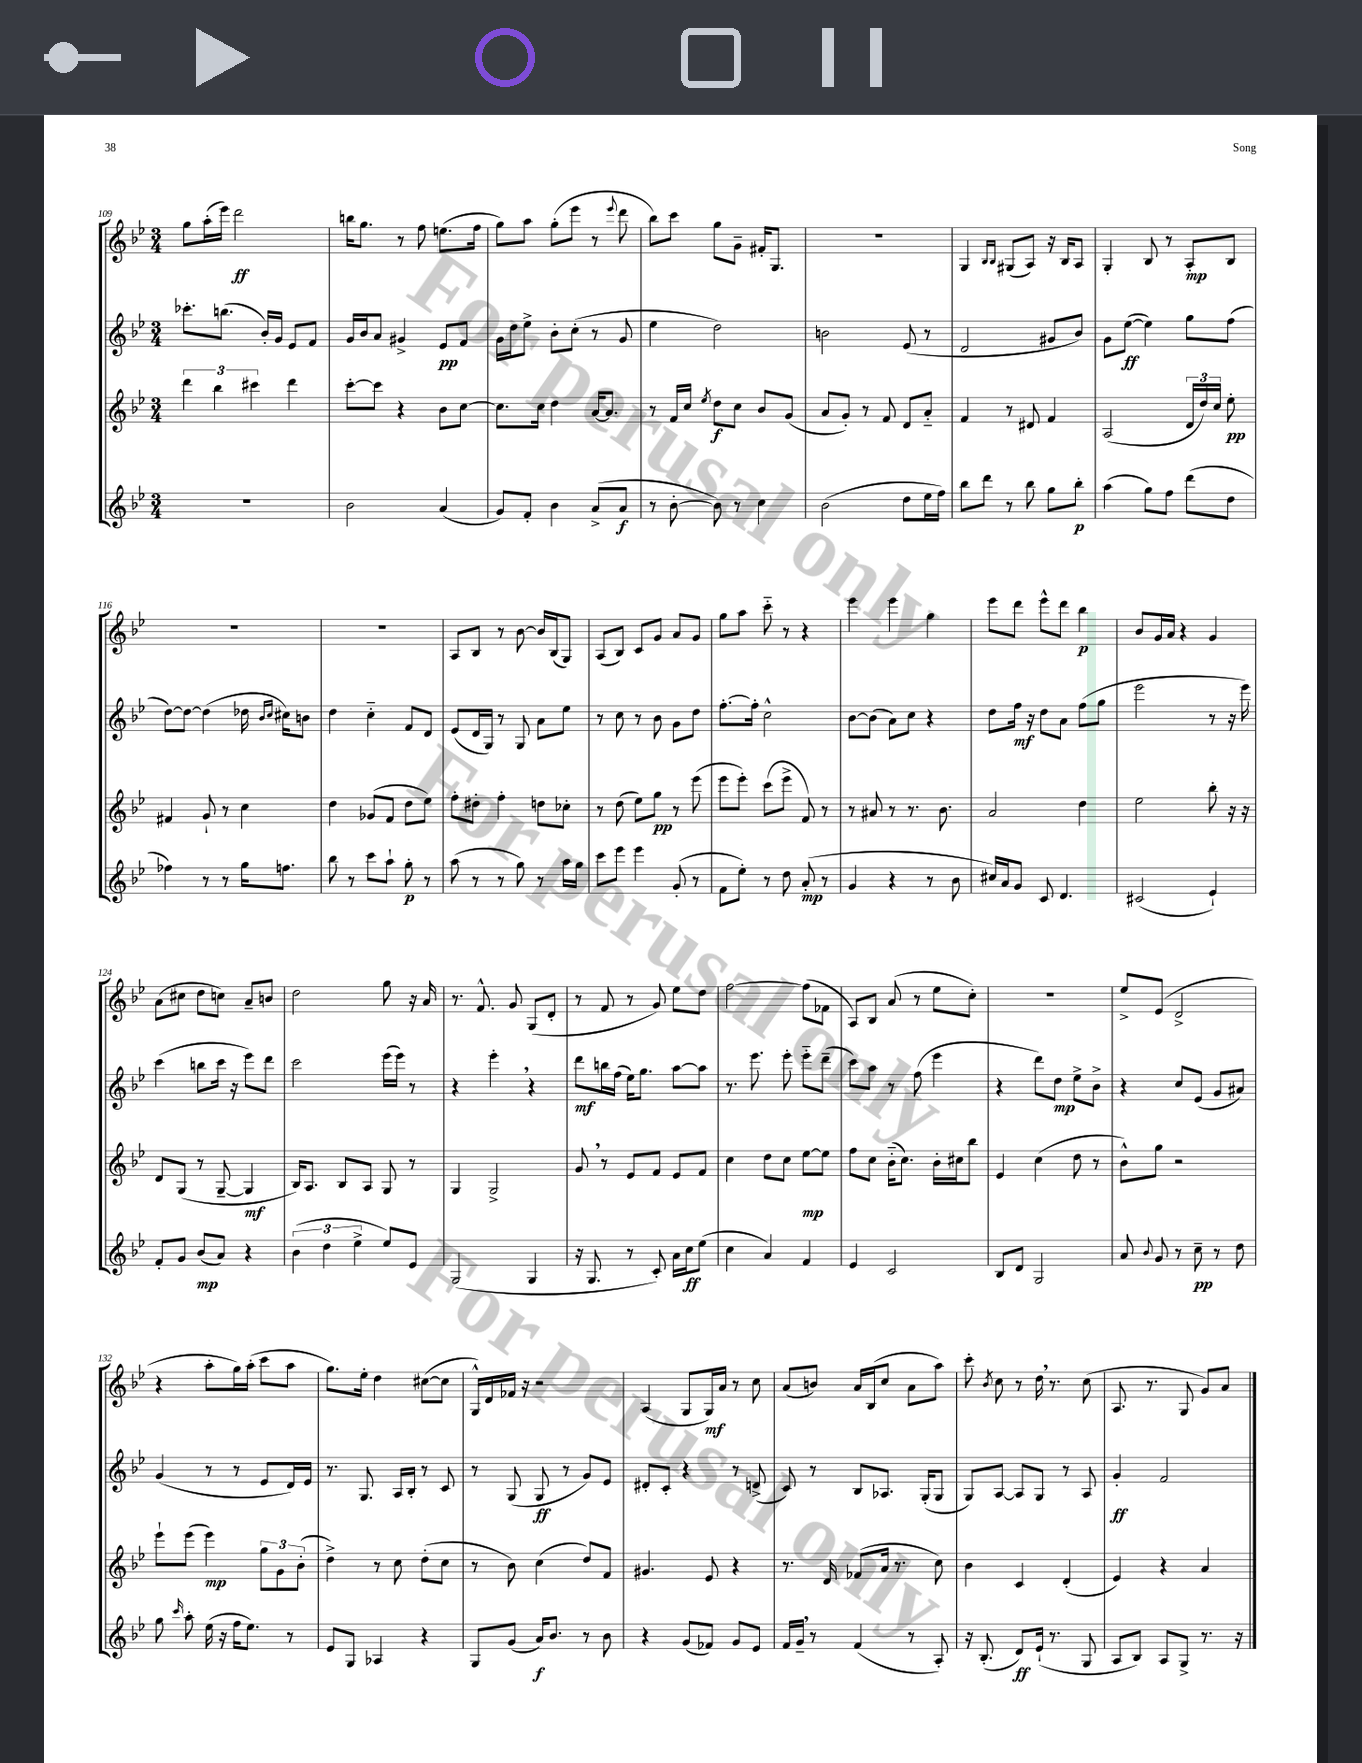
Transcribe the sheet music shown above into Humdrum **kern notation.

**kern	**dynam	**kern	**dynam	**kern	**dynam	**kern	**dynam
*part4	*part4	*part3	*part3	*part2	*part2	*part1	*part1
*staff4	*staff4	*staff3	*staff3	*staff2	*staff2	*staff1	*staff1
*clefG2	*	*clefG2	*	*clefG2	*	*clefG2	*
*k[b-e-]	*	*k[b-e-]	*	*k[b-e-]	*	*k[b-e-]	*
*M3/4	*	*M3/4	*	*M3/4	*	*M3/4	*
=109	=109	=109	=109	=109	=109	=109	=109
2.r	.	6ddd\	.	8.ccc-X'\L	.	8gg\L	.
.	.	.	.	.	.	(16aa'\L	.
.	.	6bb-\	.	.	.	.	.
.	.	.	.	(8.bbn\J	.	16eee-\JJ)	.
.	.	.	.	.	.	2ddd\	ff
.	.	6ccc#X\	.	.	.	.	.
.	.	.	.	16b-'/LL)	.	.	.
.	.	.	.	16g/JJ	.	.	.
.	.	4ddd\	.	8e-/L	.	.	.
.	.	.	.	8f/J	.	.	.
=110	=110	=110	=110	=110	=110	=110	=110
2b-\	.	[8ccc'\L	.	16g/LL	.	16bbn\KL	.
.	.	.	.	16b-/J	.	8.gg\J	.
.	.	8ccc\J]	.	8a/J	.	.	.
.	.	4r	.	4g#X^/	.	8r	.
.	.	.	.	.	.	8ff\	.
(4a/	.	8b-\L	.	8e-/L	pp	(8.een\L	.
.	.	[8cc\J	.	8f/J	.	.	.
.	.	.	.	.	.	16ff\Jk	.
=111	=111	=111	=111	=111	=111	=111	=111
8g/L)	.	8.cc\L]	.	16g\LL	.	8gg\L)	.
.	.	.	.	16dd\J	.	.	.
8f'/J	.	.	.	8ee-^\J	.	8aa\J	.
.	.	16cc\Jk	.	.	.	.	.
4b-\	.	4dd\	.	8b-'\L	.	(8gg'\L	.
.	.	.	.	(8cc'\J	.	8eee-\J	.
(8a^/L	.	[16a/KL	.	8r	.	8r	.
.	.	8.a/J]	.	.	.	.	.
.	.	.	.	.	.	8qqeee-/	.
8a/J	f	.	.	8g/	.	8ddd\	.
=112	=112	=112	=112	=112	=112	=112	=112
8r	.	8r	.	4ee-\	.	8bb-\L)	.
[8b-'\	.	16f/LL	.	.	.	8ccc\J	.
.	.	16cc/JJ	.	.	.	.	.
.	.	8qee-/	.	.	.	.	.
8b-\])	.	8dd\L	f	2dd\)	.	8gg\L	.
8r	.	8cc\J	.	.	.	8g~\J	.
4cc\	.	8b-/L	.	.	.	16f#X'/KL	.
.	.	.	.	.	.	8.G/J	.
.	.	(8g/J	.	.	.	.	.
=113	=113	=113	=113	=113	=113	=113	=113
(2b-\	.	8a/L	.	2bn\	.	2.r	.
.	.	8g'/J)	.	.	.	.	.
.	.	8r	.	.	.	.	.
.	.	8f/	.	.	.	.	.
8dd\L	.	8d/L	.	(8e-/	.	.	.
16ee-\L	.	8a/J	.	8r	.	.	.
16ff\JJ)	.	.	.	.	.	.	.
=114	=114	=114	=114	=114	=114	=114	=114
8bb-\L	.	4f/	.	2d/	.	4G/	.
8ddd\J	.	.	.	.	.	.	.
.	.	.	.	.	.	16qqB-/LL	.
.	.	.	.	.	.	16qqB-/JJ	.
8r	.	8r	.	.	.	(8G#X/L	.
8bb-\	.	8d#X/	.	.	.	8A/J)	.
8gg\L	.	4f/	.	8g#X/L	.	16r	.
.	.	.	.	.	.	16B-/KL	.
8bb-'\J	p	.	.	8b-/J)	.	8A/J	.
=115	=115	=115	=115	=115	=115	=115	=115
(4aa\	.	(2A/	.	8g\L	.	4G'/	.
.	.	.	.	([8ee-\J	ff	.	.
8gg\L)	.	.	.	4ee-\])	.	8B-/	.
8ff\J	.	.	.	.	.	8r	.
(8ddd\L	.	24d/LL	.	8gg\L	.	8A'/L	mp
.	.	24dd/)	.	.	.	.	.
.	.	24cc/JJ	.	.	.	.	.
8dd\J	.	8ee-'\	pp	(8ff\J	.	8B-/J	.
!!LO:LB:g=z
=116	=116	=116	=116	=116	=116	=116	=116
4ff-X\)	.	4f#X/	.	[8dd\L)	.	2.r	.
.	.	.	.	8dd\J_	.	.	.
8r	.	8g`/	.	(4dd\]	.	.	.
8r	.	8r	.	.	.	.	.
16gg\KL	.	4cc\	.	16dd-X\	.	.	.
.	.	.	.	16qqb-/LL	.	.	.
.	.	.	.	16qqcc/JJ	.	.	.
8.ffn\J	.	.	.	16cc#X\KL)	.	.	.
.	.	.	.	8bn\J	.	.	.
=117	=117	=117	=117	=117	=117	=117	=117
8bb-\	.	4dd\	.	4dd\	.	2.r	.
8r	.	.	.	.	.	.	.
8ccc\L	.	(8g-X/L	.	4cc\	.	.	.
8aa`\J	.	8f/J	.	.	.	.	.
8gg'\	p	8dd\L	.	8f/L	.	.	.
8r	.	8ee-\J)	.	8d/J	.	.	.
=118	=118	=118	=118	=118	=118	=118	=118
(8aa\	.	8ff'\L	.	(8e-/L	.	8A/L	.
8r	.	8dd#X'\J	.	16d/L	.	8B-/J	.
.	.	.	.	16G/JJ)	.	.	.
8r	.	4ff'\	.	8r	.	8r	.
8gg\)	.	.	.	8G/	.	[8b-\	.
8r	.	8ddn\L	.	8a\L	.	16b-/LL]	.
.	.	.	.	.	.	(16B-/J	.
16aa\LL	.	8cc-X'\J	.	8ee-\J	.	8G/J)	.
16gg\JJ	.	.	.	.	.	.	.
=119	=119	=119	=119	=119	=119	=119	=119
8ccc\L	.	8r	.	8r	.	(8A/L	.
8eee-\J	.	(8dd\	.	8cc\	.	8B-/J)	.
4eee-\	.	8ee-\L)	.	8r	.	8c/L	.
.	.	8gg\J	pp	8b-\	.	8g/J	.
(8g'/	.	8r	.	8g\L	.	8a/L	.
8r	.	(8eee-\	.	8dd\J	.	8g/J	.
=120	=120	=120	=120	=120	=120	=120	=120
8f\L	.	8eee-\L	.	[8.ff'\L	.	8gg\L	.
8ee-'\J)	.	8eee-'\J)	.	.	.	8aa\J	.
.	.	.	.	16ff'\Jk]	.	.	.
8r	.	(8ccc\L	.	2cc^^\	.	8ccc\	.
8dd\	.	8eee-^\J	.	.	.	8r	.
(8a'/	mp	8f/)	.	.	.	4r	.
8r	.	8r	.	.	.	.	.
=121	=121	=121	=121	=121	=121	=121	=121
4g/	.	8r	.	[8b-\L	.	4eee-\	.
.	.	8a#X/	.	(8b-\J]	.	.	.
4r	.	8r	.	8a\L)	.	4eee-\	.
.	.	8.r	.	8cc\J	.	.	.
8r	.	.	.	4r	.	4gg\	.
.	.	8.b-\	.	.	.	.	.
8b-\	.	.	.	.	.	.	.
=122	=122	=122	=122	=122	=122	=122	=122
16cc#X/LL)	.	2a/	.	8dd\L	.	8eee-\L	.
16a/J	.	.	.	.	.	.	.
8g/J	.	.	.	16ff\Jk	mf	8ddd\J	.
.	.	.	.	16r	.	.	.
8c/	.	.	.	8dd\L	.	8eee-^^\L	.
4.d/	.	.	.	8a\J	.	8ddd\J	.
.	.	4dd\	.	(8ff\L	.	4bb-\	p
.	.	.	.	8gg\J	.	.	.
=123	=123	=123	=123	=123	=123	=123	=123
(2c#X/	.	2ee-\	.	2eee-\	.	8b-/L	.
.	.	.	.	.	.	16g/L	.
.	.	.	.	.	.	16a/JJ	.
.	.	.	.	.	.	4r	.
4e-`/)	.	8bb-'\	.	8r	.	4g/	.
.	.	16r	.	16r	.	.	.
.	.	16r	.	16eee-\)	.	.	.
!!LO:LB:g=z
=124	=124	=124	=124	=124	=124	=124	=124
8f'/L	.	8d/L	.	(4ccc\	.	(8a\L	.
8g/J	.	(8G/J	.	.	.	8cc#X\J	.
(8b-/L	mp	8r	.	8bbn\L	.	8dd\L	.
8a/J)	.	[8G~/	.	16ccc\Jk	.	8ccn\J)	.
.	.	.	.	16r	.	.	.
4r	.	4G/]	mf	8eee-\L)	.	8a~/L	.
.	.	.	.	8ddd\J	.	8bn/J	.
=125	=125	=125	=125	=125	=125	=125	=125
(6b-\	.	16B-/KL)	.	2ccc\	.	2dd\	.
.	.	8.A/J	.	.	.	.	.
6dd\	.	.	.	.	.	.	.
.	.	8B-/L	.	.	.	.	.
6ee-^\	.	.	.	.	.	.	.
.	.	8A/J	.	.	.	.	.
8ee-/L)	.	8G/	.	(16eee-\LL	.	8gg\	.
.	.	.	.	16eee-\JJ)	.	.	.
8e-/J	.	8r	.	8r	.	16r	.
.	.	.	.	.	.	16a/	.
=126	=126	=126	=126	=126	=126	=126	=126
(2G/	.	4G/	.	4r	.	8.r	.
.	.	.	.	.	.	8.f^^/	.
.	.	2G^/	.	4eee-',\	.	.	.
.	.	.	.	.	.	8g/	.
4G/	.	.	.	4r	.	(8G/L	.
.	.	.	.	.	.	8d'/J	.
=127	=127	=127	=127	=127	=127	=127	=127
16r	.	8g,/	.	8ddd\L	mf	8r	.
8.G/	.	.	.	.	.	.	.
.	.	8r	.	16bbn\L	.	8f/	.
.	.	.	.	(16ff\JJ	.	.	.
8r	.	8e-/L	.	16ee-\KL)	.	8r	.
.	.	.	.	8.gg\J	.	.	.
8c'/)	.	8f/J	.	.	.	8g/)	.
16a\LL	.	8e-/L	.	[8aa\L	.	8ee-\L	.
16cc\J	ff	.	.	.	.	.	.
(8ee-\J	.	8f/J	.	8aa\J]	.	8dd\J	.
=128	=128	=128	=128	=128	=128	=128	=128
4cc\	.	4cc\	.	8.r	.	[2ff\	.
.	.	.	.	8.eee-\	.	.	.
4a/)	.	8dd\L	.	.	.	.	.
.	.	8cc\J	.	8eee-'\	.	.	.
4f/	.	[8ee-\L	mp	8eee-\L	.	(8ff\L]	.
.	.	8ee-\J]	.	(8ddd~\J	.	8f-X\J	.
=129	=129	=129	=129	=129	=129	=129	=129
4e-/	.	8ff\L	.	8ccc\L)	.	8A/L)	.
.	.	8cc\J	.	8aa\J	.	8B-/J	.
2c/	.	(16b-\KL	.	8r	.	(8a/	.
.	.	8.cc\J)	.	.	.	.	.
.	.	.	.	(8ff\	.	8r	.
.	.	16b-'\LL	.	4eee-\	.	8ee-\L	.
.	.	16cc#X\J	.	.	.	.	.
.	.	8bb-\J	.	.	.	8cc'\J)	.
=130	=130	=130	=130	=130	=130	=130	=130
8B-/L	.	4e-/	.	4r	.	2.r	.
8d/J	.	.	.	.	.	.	.
2G/	.	(4cc\	.	8ddd\L)	.	.	.
.	.	.	.	8dd\J	mp	.	.
.	.	8dd\	.	8ee-^\L	.	.	.
.	.	8r	.	8b-^\J	.	.	.
=131	=131	=131	=131	=131	=131	=131	=131
8a/	.	8b-^^\L)	.	4r	.	8ee-^/L	.
8qqb-/	.	.	.	.	.	.	.
8g/	.	8gg\J	.	.	.	(8e-/J	.
8r	.	2r	.	8cc/L	.	2d^/	.
8cc~\	pp	.	.	(8e-/J	.	.	.
8r	.	.	.	8g/L	.	.	.
8dd\	.	.	.	8a#X/J)	.	.	.
!!LO:LB:g=z
=132	=132	=132	=132	=132	=132	=132	=132
8gg\	.	8eee-`\L	.	(4g/	.	4r	.
16qqccc/	.	.	.	.	.	.	.
8aa'\	.	(8eee-\J	.	.	.	.	.
(16ee-\	.	4eee-\)	mp	8r	.	8aa'\L	.
16r	.	.	.	.	.	.	.
16ff\KL	.	.	.	8r	.	16gg\L)	.
8.ee-\J)	.	.	.	.	.	(16aa'\JJ	.
.	.	12gg\L	.	8e-/L	.	8ccc\L	.
.	.	12g\	.	.	.	.	.
8r	.	.	.	16d/L)	.	8aa\J	.
.	.	(12b-'\J	.	.	.	.	.
.	.	.	.	16e-/JJ	.	.	.
=133	=133	=133	=133	=133	=133	=133	=133
8e-/L	.	4dd^\)	.	8.r	.	8.gg\L)	.
8G/J	.	.	.	.	.	.	.
.	.	.	.	8.G/	.	16ee-'\Jk	.
4A-X/	.	8r	.	.	.	4dd\	.
.	.	8cc\	.	16A/LL	.	.	.
.	.	.	.	16B-'/JJ	.	.	.
4r	.	(8dd'\L	.	8r	.	([8cc#X\L	.
.	.	8cc\J	.	8c/	.	8cc#\J]	.
=134	=134	=134	=134	=134	=134	=134	=134
8G/L	.	8r	.	8r	.	16G^^/LL)	.
.	.	.	.	.	.	16d/	.
(8g/J	.	8b-\)	.	(8G/	.	16f-X/JJ	.
.	.	.	.	.	.	16r	.
16a/KL)	f	(4cc\	.	8G/	ff	2r	.
8.b-/J	.	.	.	.	.	.	.
.	.	.	.	8r	.	.	.
8r	.	8dd/L)	.	8g/L)	.	.	.
8b-\	.	8f/J	.	8e-/J	.	.	.
=135	=135	=135	=135	=135	=135	=135	=135
4r	.	4.g#X/	.	8d#X'/L	.	(4A/	.
.	.	.	.	8c'/J	.	.	.
(8g/L	.	.	.	4r	.	8G/L	.
8f-X/J)	.	8e-/	.	.	.	16G/L)	mf
.	.	.	.	.	.	16a/JJ	.
8g/L	.	4r	.	8r	.	8r	.
8e-/J	.	.	.	(8dn^/	.	8cc\	.
=136	=136	=136	=136	=136	=136	=136	=136
16f/LL	.	8.r	.	8c/)	.	(8a/L	.
16g~,/JJ	.	.	.	.	.	.	.
8r	.	.	.	8r	.	8bn/J)	.
.	.	16d/	.	.	.	.	.
(4f/	.	(8f-X/L	.	8B-/L	.	16a/LL	.
.	.	.	.	.	.	(16B-/J	.
.	.	16a/Jk	.	8.A-X/J	.	8cc/J	.
.	.	8.r	.	.	.	.	.
8r	.	.	.	.	.	8a\L	.
.	.	.	.	(16G'/KL	.	.	.
8A'/)	.	8cc\)	.	8G/J	.	8aa\J)	.
=137	=137	=137	=137	=137	=137	=137	=137
16r	.	4b-\	.	8G/L)	.	8ccc'\	.
(8.B-'/	.	.	.	.	.	.	.
.	.	.	.	.	.	8qb-/	.
.	.	.	.	[8A/J	.	8cc\	.
8d/L)	ff	4c/	.	8A/L]	.	8r	.
(16e-`/Jk	.	.	.	8G/J	.	16dd,\	.
8.r	.	.	.	.	.	8.r	.
.	.	(4d'/	.	8r	.	.	.
8G/	.	.	.	8A/	.	(8cc\	.
=138	=138	=138	=138	=138	=138	=138	=138
8A/L	.	4e-/)	.	4g'/	ff	8.A/	.
8B-/J)	.	.	.	.	.	.	.
.	.	.	.	.	.	8.r	.
8A/L	.	4r	.	2f/	.	.	.
8G^/J	.	.	.	.	.	8G/	.
8.r	.	4a/	.	.	.	8g/L)	.
.	.	.	.	.	.	8a/J	.
16r	.	.	.	.	.	.	.
==	==	==	==	==	==	==	==
*-	*-	*-	*-	*-	*-	*-	*-
